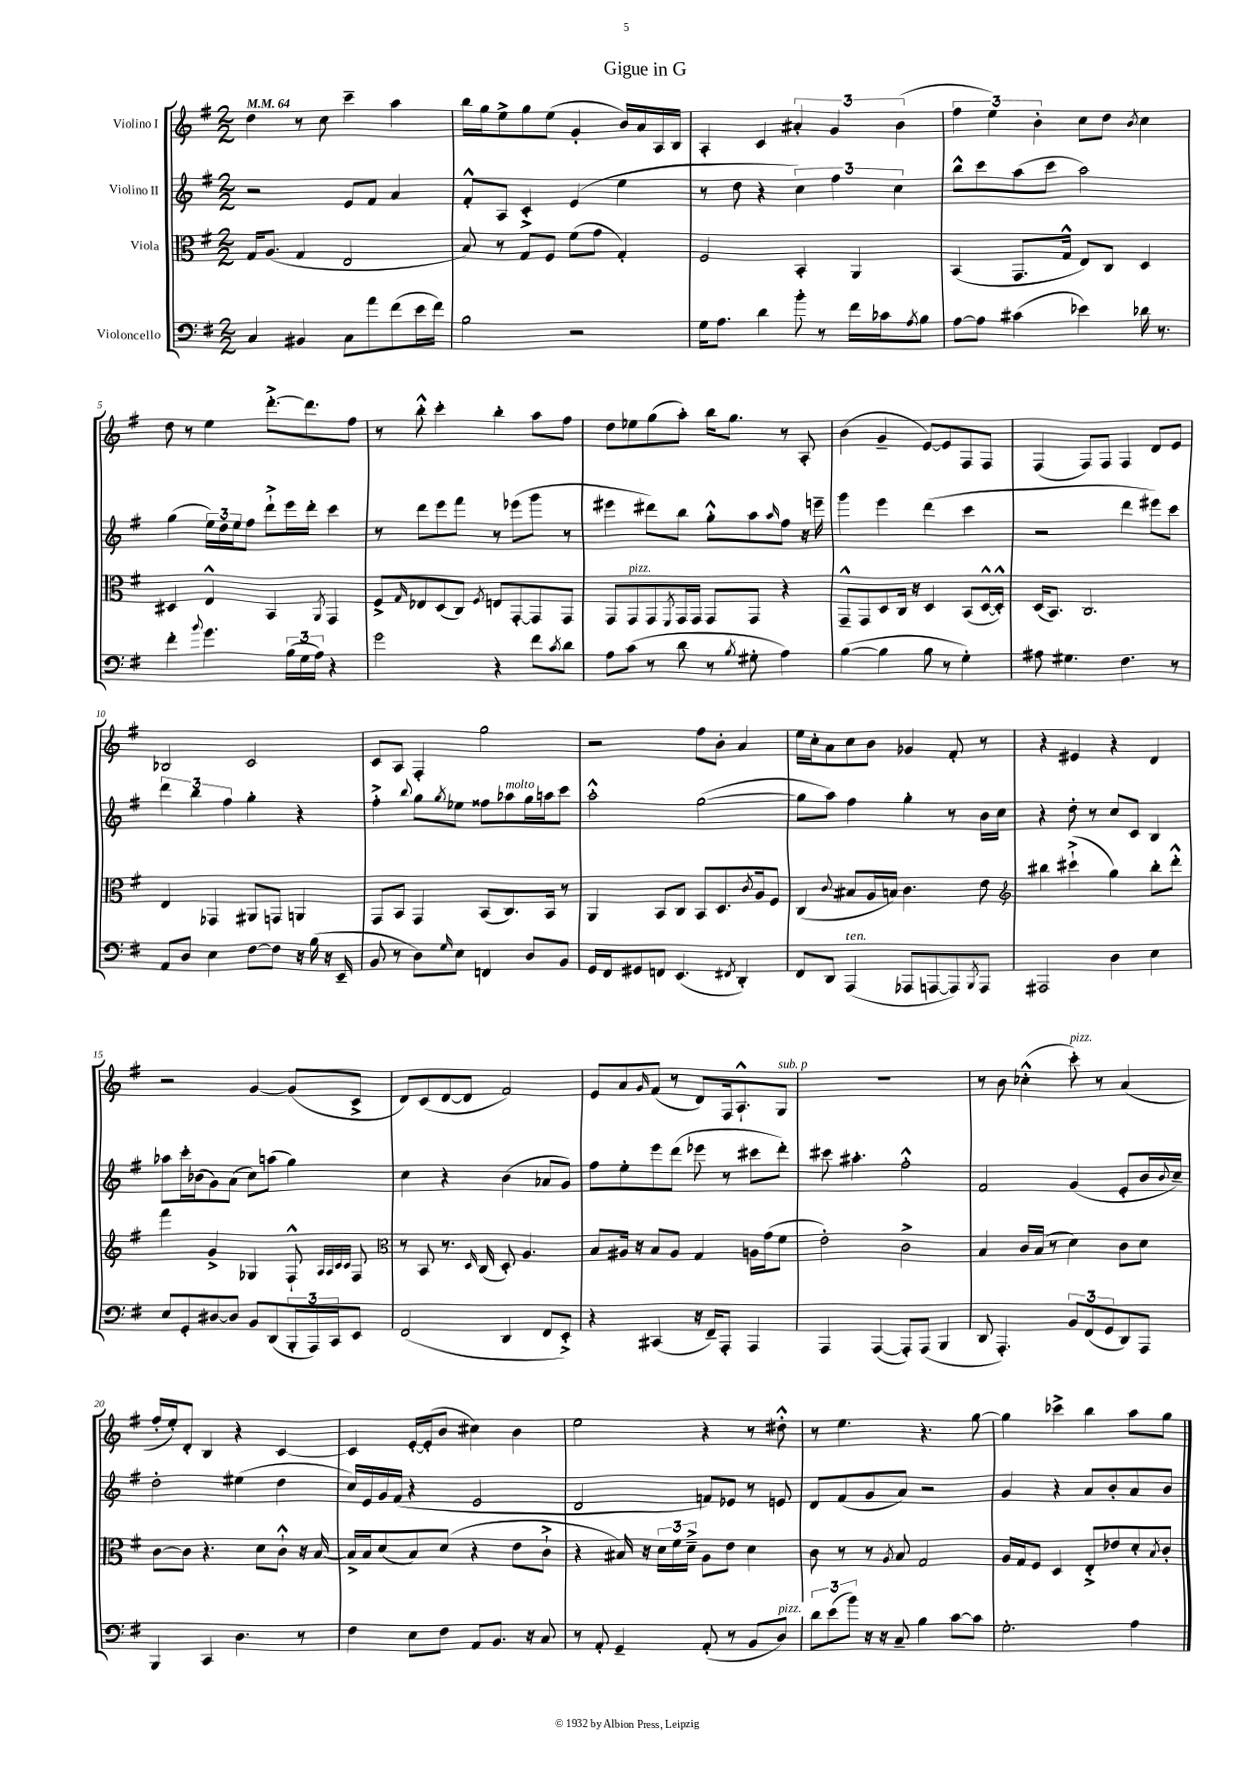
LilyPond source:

\header { title = "Gigue in G" }
<<
\new StaffGroup <<
\new Staff = "s0" \with { instrumentName = "Violino I" } {
    \clef treble \key g \major \numericTimeSignature \time 2/2 \tempo 4 = 64
    d''4 r8 c''8 c'''4-- a''4 |
    b''16 g''16 e''8-> g''8 e''8( g'4-. b'16) a'16 a16 b16 |
    a4-. c'4 \tuplet 3/2 { ais'4-. g'4 b'4( } |
    \tuplet 3/2 { fis''4 e''4) b'4-. } c''8 d''8 \acciaccatura { b'8 } c''4 |
    d''8 r8 e''4 d'''8.~-.-> d'''8. fis''8 |
    r8 b''8-.-^ c'''4-. b''4-. a''8 fis''8 |
    d''8 ees''8 g''8( a''8-.) b''16 g''8. r8 a8-. |
    b'4( g'4-- e'8~) e'8 fis8 fis8 |
    fis4( fis8) fis8 fis4 d'8 e'8 |
    bes2 c'2 |
    c'8 a8 fis4-. g''2 |
    r2 fis''8 b'8-. a'4 |
    e''16 c''16-. a'8 c''8 b'8 ges'4 fis'8-. r8 |
    r4 eis'4 r4 d'4 |
    r2 g'4~ g'8( c'8-> |
    d'8) c'8( d'8~ d'8 fis'2) |
    e'8 a'8 \grace { g'16 } fis'8( r8 d'8) fis16 a8.-!-^ g8^\markup { \italic "sub. p" } |
    R1 |
    r8 b'8 ces''4-.-^( c'''8-.^\markup { \italic "pizz." }) r8 a'4( |
    fis''16-. e''16-.) d'8-. b4 r4 c'4~ |
    c'4 e'16~-. e'16-.( b'8 cis''4) b'4 |
    e''2 r4 r8 dis''8-.-^ |
    r8 e''4. r4. g''8~ |
    g''4 ces'''4-> b''4 a''8 g''8 \bar "|." |
}
\new Staff = "s1" \with { instrumentName = "Violino II" } {
    \clef treble \key g \major \numericTimeSignature \time 2/2
    r2 e'8 fis'8 a'4 |
    fis'8-.-^ a8 c'4-.-> e'4( e''4 |
    r8 d''8 r4 \tuplet 3/2 { c''4) fis''4 c''4 } |
    b''8-^ c'''8 a''8( c'''8 a''2) |
    g''4( \tuplet 3/2 { e''16) d''16 e''16 } fis''8 d'''8-!-> e'''16 d'''16-. c'''4 |
    r8 d'''8 e'''8 fis'''8 r8 ees'''8( g'''8 r8 |
    eis'''4 dis'''8) b''8 g''8-.-^ a''8 \grace { a''16 } fis''8 r16 e'''16-- |
    g'''4 e'''4 d'''4( c'''4 |
    r2 d'''4 eis'''8) c'''8 |
    \tuplet 3/2 { d'''4 b''4 fis''4 } g''4-. r4 |
    fis''4-.-> \appoggiatura { b''8 } g''8 \acciaccatura { g''8 } ees''8 fisis''8 aes''8^\markup { \italic "molto" } g''16 a''16 c'''8 |
    a''2-.-^ g''2~( |
    g''8 a''8) fis''4 g''4-. r8 b'16 c''16 |
    r4 d''8-. r8 c''8 c'8 b4 |
    aes''8 c'''16-. bes'16( g'8) a'8( c''8) a''8( g''4) |
    c''4 r4 b'4( aes'8 g'8) |
    fis''8 e''8-. e'''8 d'''8( ees'''8 r8 cis'''8 d'''8-.) |
    cis'''8 ais''4.-. fis''2-.-^ |
    fis'2 g'4( e'8-. b'16 \appoggiatura { b'8 } c''16--) |
    d''2-. eis''4( d''4 |
    c''16) e'16 g'16 fis'16( r4 e'2 |
    d'2 f'8) ees'8 r8 e'8 |
    d'8 fis'8( g'8 a'8) r2 |
    g'4 r4 a'8 b'8-. a'8 b'8 \bar "|." |
}
\new Staff = "s2" \with { instrumentName = "Viola" } {
    \clef alto \key g \major \numericTimeSignature \time 2/2
    g16 a8.( g4 e2 |
    b8) r8 g8 fis8 fis'8( g'8 g4-.) |
    fis2 b,4-. a,4 |
    b,4( g,8. g16-^ e8) c8 d4 |
    dis4 e4-^ b,4 \acciaccatura { a,8 } g,4 |
    fis8-> \grace { g16 } ees8 d8( c8) \acciaccatura { fis8 } e8 g,8~-. g,8 g,8 |
    g,8 g,8^\markup { \italic "pizz." } g,8 \acciaccatura { fis,8 } g,16 g,16 g,8 g,8 r4 |
    g,8---^ g,8 d8 c16 r16 d4 b,8( d16~-^ d16-.-^) |
    d16( b,8.) c2. |
    e4 ges,4 ais,8 g,8 a,4 |
    g,8 b,8 g,4 b,8( c8.) b,16 r8 |
    a,4 b,8 c8 b,8 d8. \acciaccatura { c'8 } a16 fis8 |
    c4( \appoggiatura { c'8 } bis8 a16 b16) c'4. e'8 |
    \clef treble bis''4 cis'''4-!->( g''4) bis''8-. d'''8-.-^ |
    fis'''4 g'4-> ges4 fis8-!-^ \grace { a32 a32 c'32 c'32 } fis8 |
    \clef alto r8 b,8 r8. \grace { d16 } c16( d8-.) a4. |
    b8 ais16 r16 b8 ais8 g4 a16 g'16( fis'8 |
    e'2-.) c'2-> |
    b4 c'16 b16( r8 d'4) c'8 d'8 |
    c'8~ c'8 r4. d'8 c'8-!-^ r16 b16~ |
    b16-> b16 d'8( b8) d'8( r4 e'8 c'8-!-> |
    r4 bis16) r16 \tuplet 3/2 { d'16 fis'16 d'16---> } a8 e'8 d'4 |
    c'8 r8 r8 \acciaccatura { a8 } b8 g2 |
    a16 g16 fis8 d4 e8-.-> ees'8 d'8-. \acciaccatura { b8 } c'8-. \bar "|." |
}
\new Staff = "s3" \with { instrumentName = "Violoncello" } {
    \clef bass \key g \major \numericTimeSignature \time 2/2
    c4 bis,4 c8 a'8 fis'8( e'16 fis'16) |
    b2 r2 |
    g16 a8. d'4 b'8-. r8 fis'16 ces'16 \acciaccatura { a8 } b8 |
    a8~ a8 cis'4( ees'4) des'16 r8. |
    fis'4-. \appoggiatura { b'8 } g'4. \tuplet 3/2 { b16( g16 a16) } r4 |
    g'2 r4 fis'8 \acciaccatura { c'8 } d'8 |
    a8 c'8( r8 d'8 r8 \acciaccatura { b8 } gis8-. a4) |
    b4~( b4 b8 r8 g4-.) |
    ais8 gis4. fis4. r8 |
    a,8 d8 e4 fis8~ fis8 r16 b16( r16 e,16-- |
    b,8 r8 d8) \grace { g16 } e8 f,4 d8 b,8 |
    g,16 fis,16 gis,8 f,8 e,4.( \acciaccatura { fis,8 } d,4-.) |
    fis,8 d,8 a,,4^\markup { \italic "ten." }( aes,,8 a,,8~ a,,8) \acciaccatura { b,,8 } a,,8 |
    ais,,2 d4 e4 |
    e8 g,8-. dis8~ dis8 b,8 d,8( \tuplet 3/2 { b,,16-. a,,16) c,16 } e,8 |
    fis,2( d,4 fis,8 e,8-.->) |
    r4 cis,4( r16 fis,16--) a,,8-. a,,4 |
    a,,4 a,,4~( a,,8-.) a,,8( b,,4 |
    d,8 a,,4.-.) \tuplet 3/2 { b,8 fis,8( g,8 } d,8) a,,8 |
    b,,4 c,4 d4. r8 |
    fis4 e8 fis8 a,8 b,8. r16 c8 |
    r8 a,8-. g,4-- a,8-.( r8 b,8 d8^\markup { \italic "pizz." }) |
    \tuplet 3/2 { d'8 e'8( b'8) } r16 r16 c8-- b4 c'8~ c'8 |
    g2.-. a4 \bar "|." |
}
>>
>>
